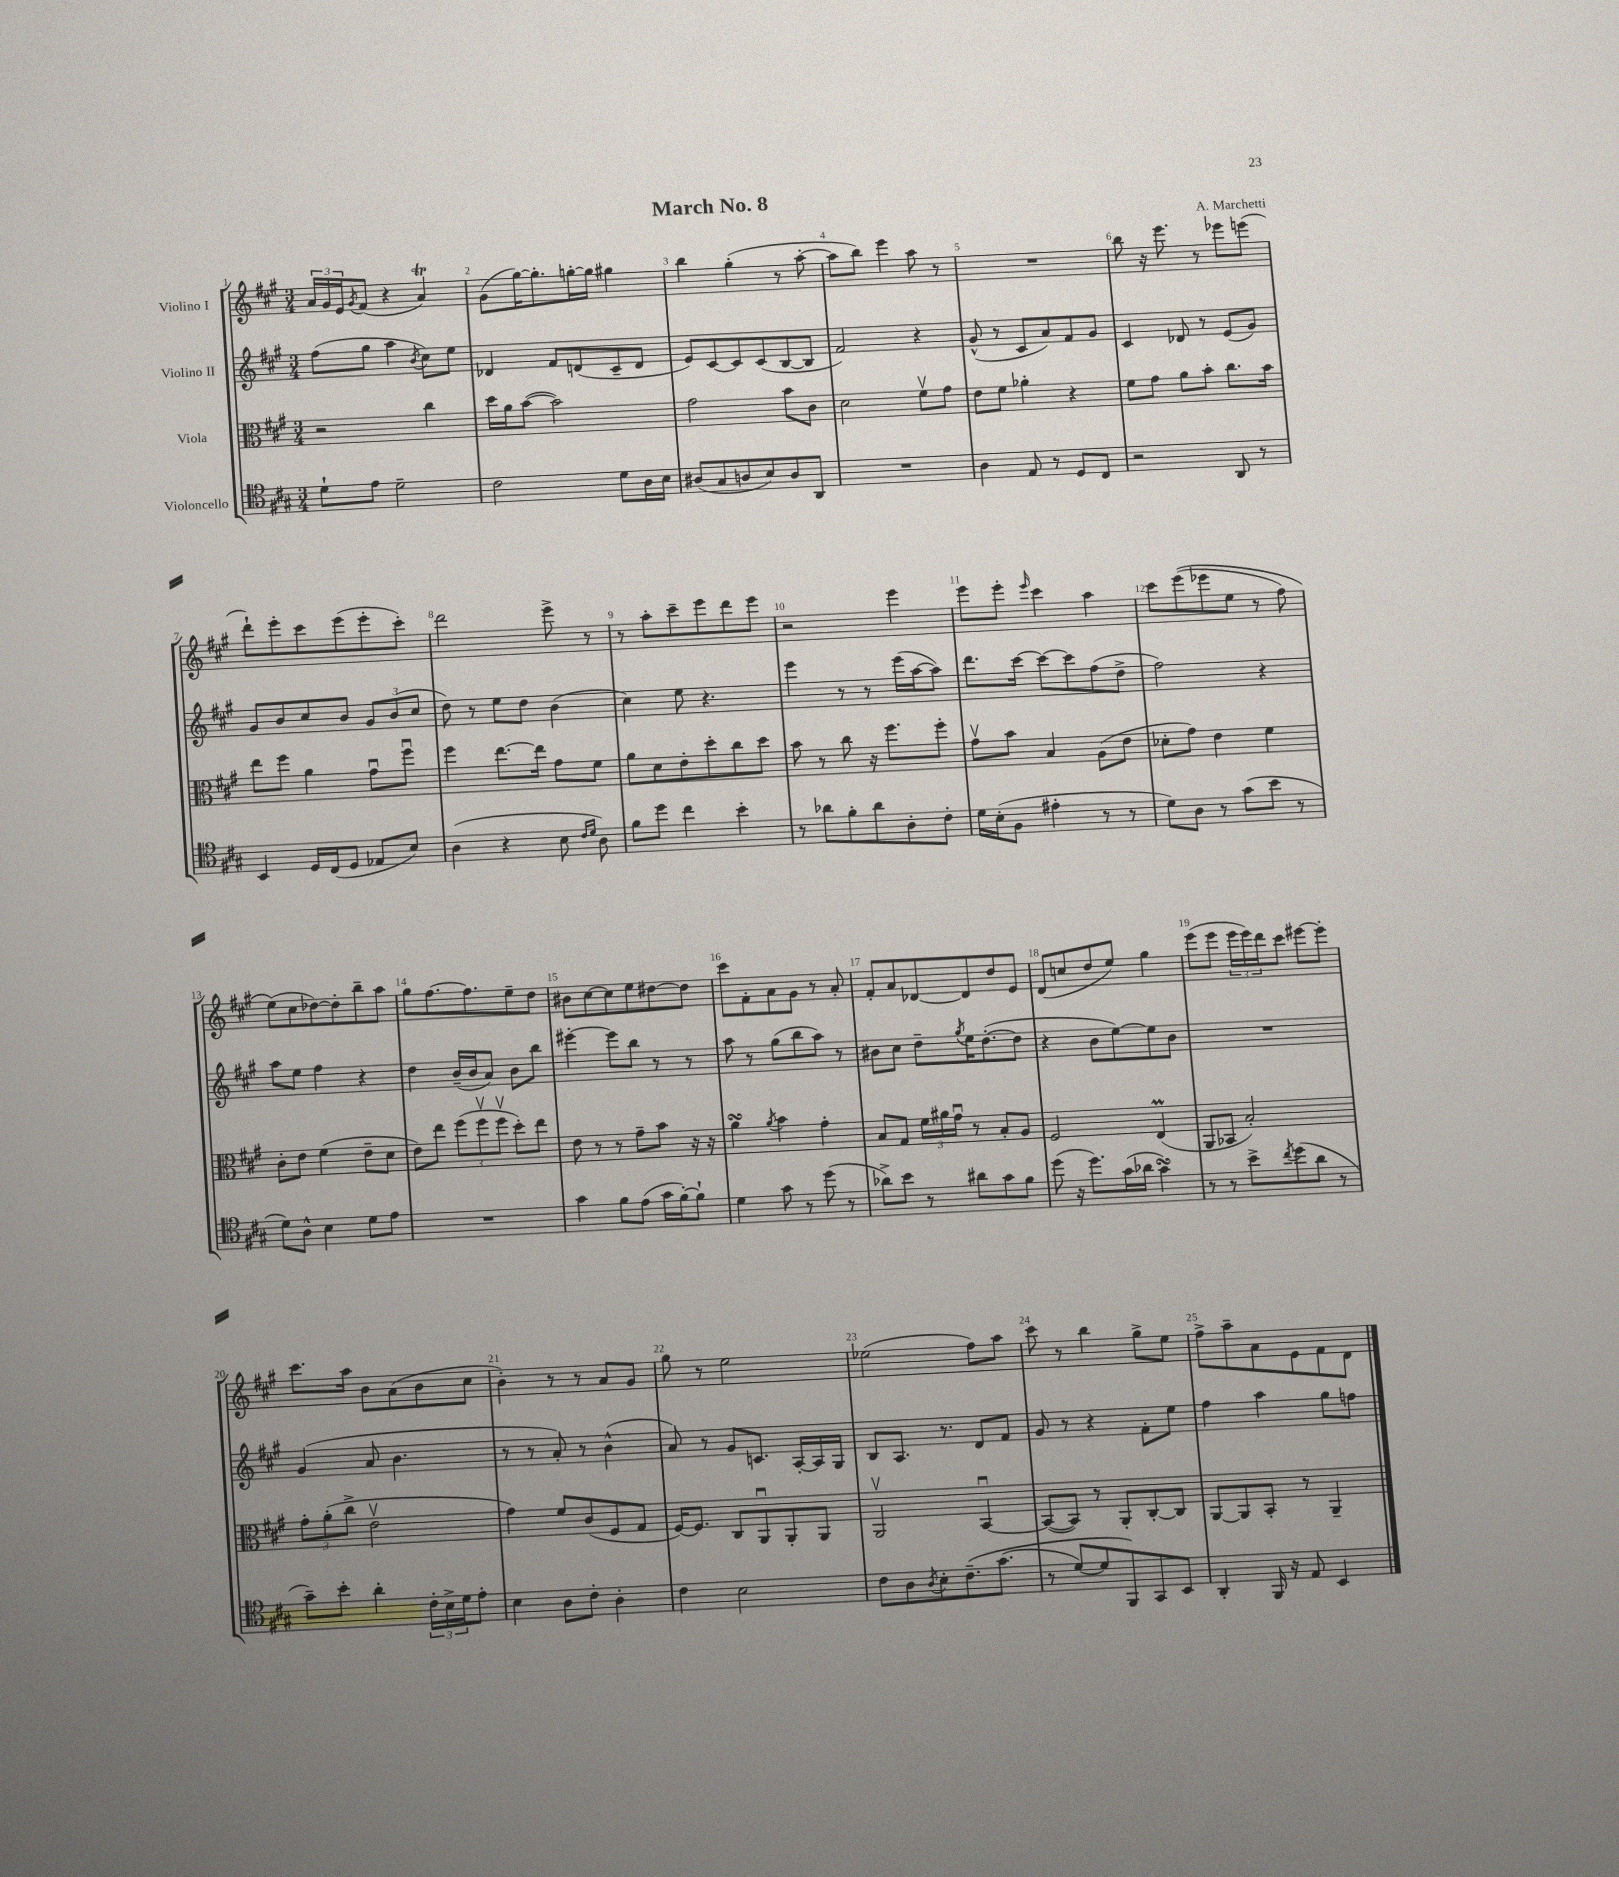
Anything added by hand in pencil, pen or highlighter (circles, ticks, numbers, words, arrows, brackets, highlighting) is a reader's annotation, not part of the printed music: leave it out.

**kern	**kern	**kern	**kern
*staff4	*staff3	*staff2	*staff1
*clefC4	*clefC3	*clefG2	*clefG2
*k[f#c#g#]	*k[f#c#g#]	*k[f#c#g#]	*k[f#c#g#]
*M3/4	*M3/4	*M3/4	*M3/4
8d`\L	2r	(8ff#\L	24a/LL
.	.	.	24g#/
.	.	.	24e/J
.	.	.	8qg#/
8e\J	.	8gg#\J	(8f#/J
2d~\	.	4aa\	4r
.	.	8qb/	.
.	4cc#\	8cc#\L)	4a/)
.	.	8ee\J	.
=	=	=	=
2c#\	16dd\LL	4d-/	(8g#\L
.	16a\J	.	.
.	([8b\J	.	[16gg#\K)
.	.	.	8.gg#'\]
.	2b\])	8f#/L	.
.	.	(8d/	[16gg'\L
.	.	.	16gg\]JJ
8d\L	.	8c#~/	4gg#\
16A\L	.	8d/J	.
16B\JJ	.	.	.
=	=	=	=
(8A#/L	2g#\	8e/L)	4bb\
8G#/	.	[8c#/	.
8A/	.	8c#/]	(4gg#'\
8B/)	.	(8c#/	.
8A/	8b\L	[8B/	8r
8AA/J	8c#\J	8B/]J	[8aa'\
=	=	=	=
2.r	2d\	2f#/)	8aa\]L
.	.	.	8bb\J)
.	.	.	4eee\
.	8f#v\L	4r	8aa\
.	8g#\J	.	8r
=	=	=	=
4A\	8e\L	(8g#^^/	2.r
.	8f#\J	8r	.
8E/	4a-'\	8c#/L	.
8r	.	8a/)	.
8D/L	4r	8f#/	.
8C#/J	.	8g#/J	.
=	=	=	=
2r	8f#\L	4c#/	8bb\
.	8g#\J	.	16r
.	.	.	8.eee\
.	8a\L	8d-/	.
.	8b'\J	8r	8r
8AA/	8.cc#\L	(8e/L	8eee-\L
8r	.	8g#/J)	(8eee\J
.	16b\Jk	.	.
=	=	=	=
4BB/	8ee\L	8g#/L	8ddd`\L)
.	8ff#\J	8b/	8eee'\
16D/LL	4a\	8cc#/	8ccc#\
(16C#/J	.	.	.
8D/J	.	8b/J	(8eee\
8E-/L	8g#u\L	12g#/L	8eee'\
.	.	(12b/	.
8B/J)	8ff#u\J	.	8ccc#'\J)
.	.	12cc#/J	.
=	=	=	=
(4A\	4ff#\	8dd\)	2ddd\
.	.	8r	.
4r	[8.ee\L	8ee\L	.
.	.	8dd\J	.
.	16ee\]Jk	.	.
8B\	8g#\L	(4b\	8eee^\
16qqc#/LL	.	.	.
16qqd/JJ	.	.	.
8A\)	8f#\J	.	8r
=	=	=	=
8f#\L	8a\L	4cc#\)	8r
8dd\J	8d\	.	8aa'\L
4cc#\	8e'\	8ee\	8ccc#~\
.	8dd'\	4.r	8eee\
4b'\	8cc#\	.	8ddd\
.	8dd\J	.	8eee\J
=	=	=	=
8r	8b\	4eee\	2r
8a-\L	8r	.	.
8f#'\	8cc#\	8r	.
8a-\	16r	8r	.
.	8.ff#\L	.	.
8A'\	.	(16eee\LL	4eee\
.	.	[16aa\J	.
8c#'\J	8ff#'\J	8aa\]J)	.
=	=	=	=
16d\LL	8g#v\L	8.ddd\L	8eee\L
(16B'\J	.	.	.
8F#\J	8b\J	.	8eee'\J
.	.	[16ccc#\Jk	.
.	.	.	16qqeee/
4e#'\	4B/	8ccc#\_L	4ccc#\
.	.	8ccc#\]	.
8r	(8A\L	(8ff#\	4aa\
8r	8e\J	8dd^\J	.
=	=	=	=
8d\L)	8d-'\L	2ff#\)	8ccc#\L
8A\J	8g#\J)	.	&((8eee\
8r	4e\	.	8eee-\
(8g#\L	.	.	8ee\J
8b\J	4f#\	4r	8r
8r	.	.	8ff#\)
=	=	=	=
8d\L)	8c#'\L	8aa\L	(8ee\L&)
8A^^\J	8e\J	8ee\J	8cc#\
4B\	(4f#\	4ff#\	[8dd-\)
.	.	.	8dd-'\]
8d\L	8e~\L	4r	8bb~\
8e\J	8d\J	.	8aa\J
=	=	=	=
2.r	8e\L)	4dd\	8gg#\L
.	8ee\J	.	[8.ff#\
.	(12ff#\L	(16b~/LL	.
.	.	16b/J	8.ff#\]
.	12ff#v\	.	.
.	.	8a/J)	.
.	12ff#v\J	.	.
.	8dd'\L)	8b\L	8ee~\
.	8ee\J	8bb\J	8dd\J
=	=	=	=
4g#\	8e\	[4eee#'\	8b#\L
.	8r	.	[8cc#\
8f#\L	8r	8eee#\]L	8cc#\]
(8e\J	8g#~\L	8bb\J	8ee\
16g#\LL	8b\J	8r	[8dd#\
[16f#'\J)	.	.	.
8f#`\]J	16r	8r	8dd#\]J
.	16r	.	.
=	=	=	=
4d\	4a\	8aa\	8ccc#\L
.	.	8r	8f#'\
.	8qa/	.	.
8g#\	4b\	(8gg#\L	8a\
8r	.	8bb\	8g#\J
(8dd\	4g#'\	8aa\J)	8r
8r	.	8r	8a'/
=	=	=	=
8a-^\L)	8B/L	8b#\L	8f#'/L
8b\J	8G#/J	8cc#\J	8a/
8r	24f#\LL	8dd~\L	[8d-/
.	24a#\	.	.
.	24g#u\JJ	.	.
.	.	8qgg#/	.
8a#\L	8r	16ee\K	8d-/]
.	.	([8.dd'\	.
8g#\	8B'/L	.	8dd/
8f#\J	8A/J	8dd\]J	8e/J
=	=	=	=
(8dd\	2F#/	4r	(8d/L
16r	.	.	8cc/
8.dd\L)	.	.	.
.	.	8b\L	8dd/
(16g#\L	.	[8ee\)	8ee/J)
16a-\JJ	.	.	.
4g#\)	(4E/	8ee\]	4gg#\
.	.	8b\J	.
=	=	=	=
8r	8AA/L	2.r	(8eee\L
8r	8BB-/J	.	8eee\J
8b^\L	2B'/)	.	24eee\LL
.	.	.	24eee\)
.	.	.	24ddd\J
8qcc#/	.	.	.
(8dd\	.	.	8ccc#\J
8a\J	.	.	[8eee#\L
8r	.	.	8eee#'\]J
=	=	=	=
8g#~\L)	12g#'\L	(4g#/	8.ccc#\L
.	(12a'\	.	.
8b'\J	.	.	.
.	12cc#^\J	.	.
.	.	.	16aa\Jk
4a'\	2ev\	8a/	8b\L
.	.	4.b\	(8a\
24c#'\LL	.	.	8b\
24B^\	.	.	.
24d\J	.	.	.
8e'\J	.	.	8cc#\J
=	=	=	=
4B\	4g#\)	8r	4b'\)
.	.	8r	.
8A\L	8f#/L	8a'/)	8r
8c#'\J	(8c#/	8r	8r
4A'\	8F#/	(4b^^\	8a/L
.	8G#/J	.	8g#/J
=	=	=	=
4c#\	[16F#/LK)	8a/)	8gg#\
.	8.F#/]J	.	.
.	.	8r	8r
2B\	8C#/L	8g#/L	2ee\
.	8AAu/	8.c/J	.
.	8AA'/	.	.
.	.	[16A'/LL	.
.	8AA/J	16A/]	.
.	.	16G#/JJ	.
=	=	=	=
8c#\L	2AAv/	8B/L	(2ee-\
8A\	.	8.A/J	.
8qA/	.	.	.
8B'\	.	.	.
.	.	8.r	.
&(8.c#~\	.	.	.
.	[4BBu/	8d/L	8ff#\L)
(8.g#\J	.	.	.
.	.	8f#/J	8aa\J
=	=	=	=
8r	(8BB/_L	8g#/	8ccc#\
[8d/L)	8BB/]J)	8r	8r
8d/]	8r	4r	4bb\
8FF#/&)	8AA'/L	.	.
8GG#/	[8C#'/	8f#'\L	8gg#^\L
8BB/J	8C#/]J	8ee\J	8ee\J
=	=	=	=
4AA'/	[8AA/L	4ff#\	8ff#^\L
.	8AA/]	.	8aa~\
16FF#/	8BB'/J	4aa\	8a\
16r	.	.	.
8E/	8r	.	8e\
4BB/	4AA~/	8gg#\L	8f#\
.	.	8ff\J	8d\J
==	==	==	==
*-	*-	*-	*-
